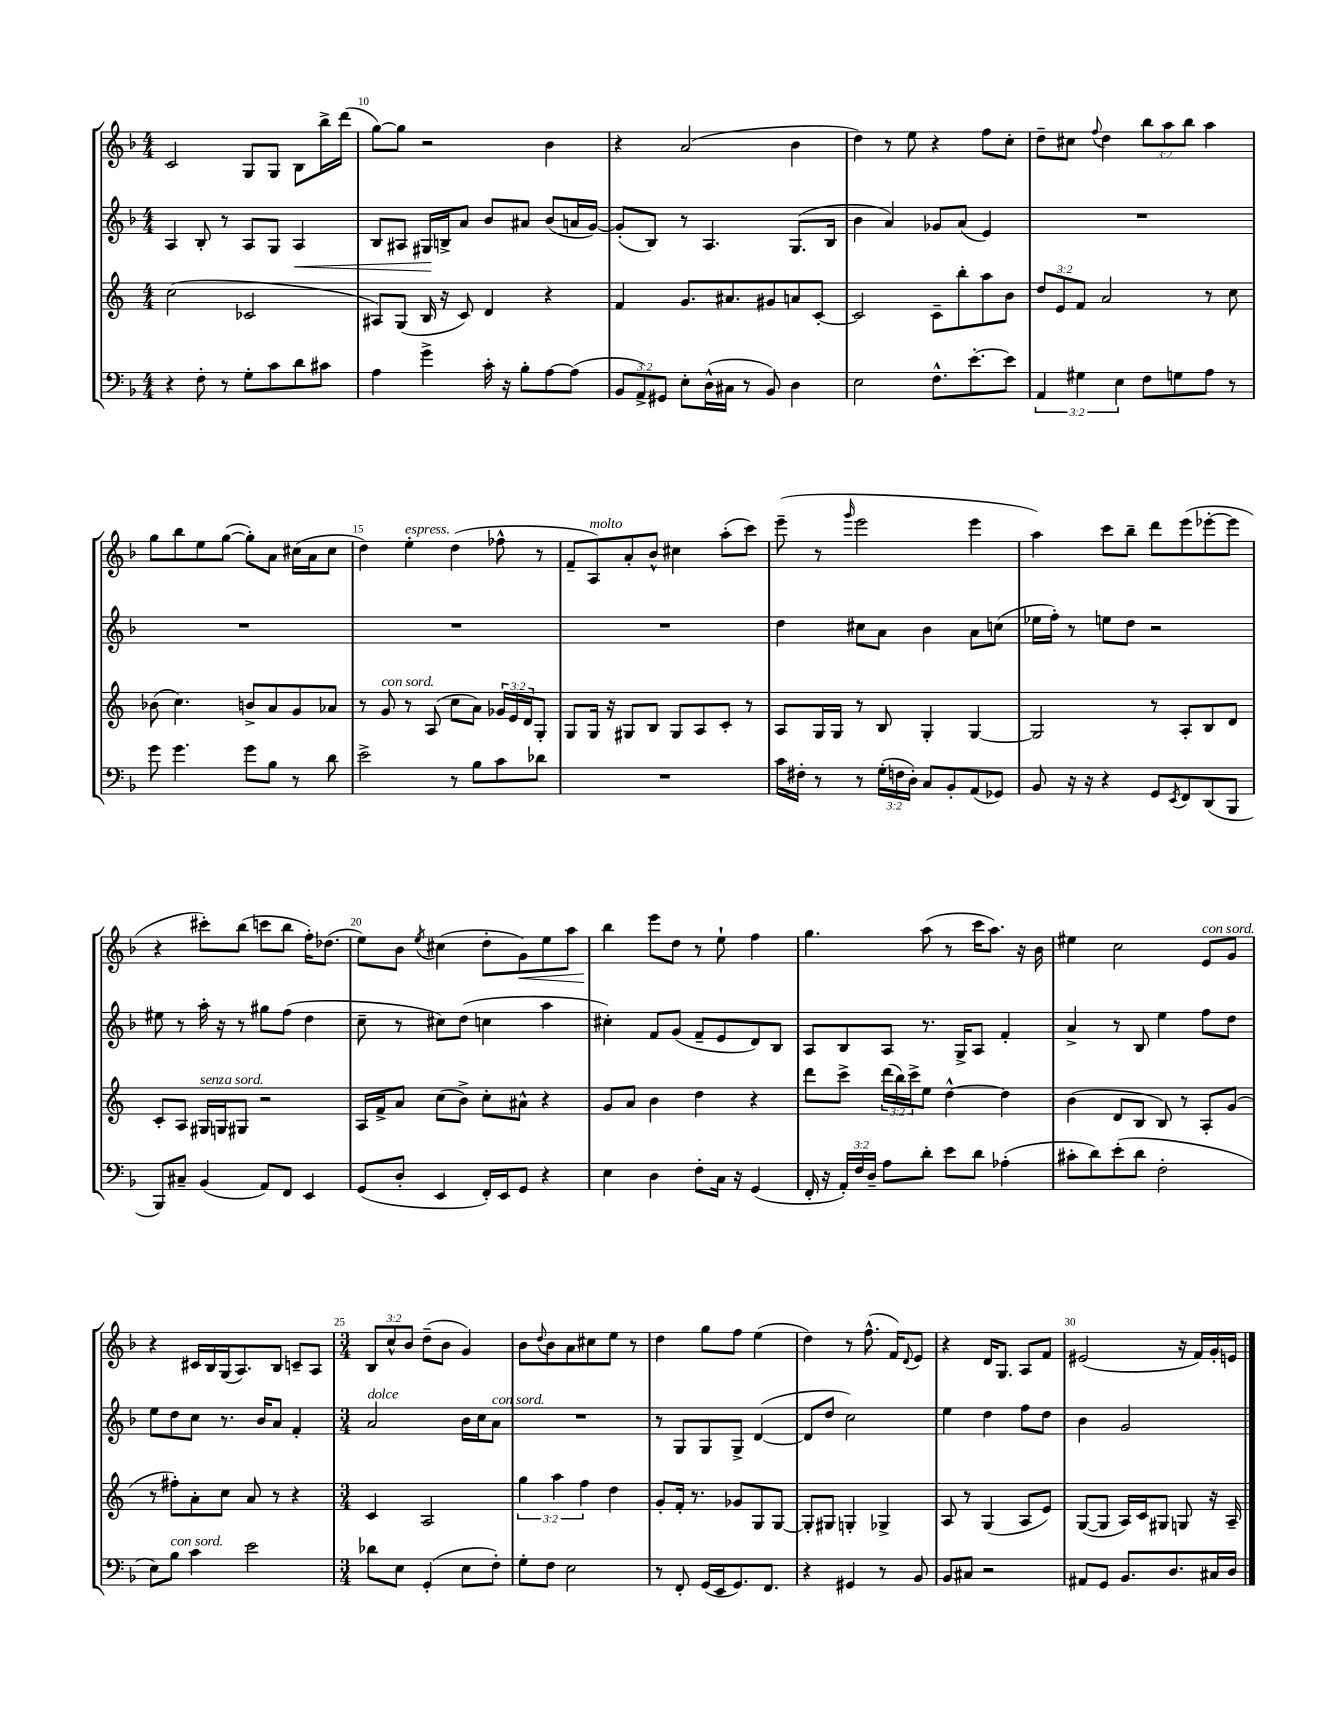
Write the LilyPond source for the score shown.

<<
\new StaffGroup <<
\new Staff = "s0" {
    \clef treble \key f \major \numericTimeSignature \time 4/4 \override Staff.TupletNumber.text = #tuplet-number::calc-fraction-text
    c'2 g8 g8 bes8 bes''16-> d'''16( |
    g''8~) g''8 r2 bes'4 |
    r4 a'2( bes'4 |
    d''4) r8 e''8 r4 f''8 c''8-. |
    d''8-- cis''8 \appoggiatura { f''8 } d''4 \tuplet 3/2 { bes''8 a''8 bes''8 } a''4 |
    g''8 bes''8 e''8 g''8~( g''8-.) a'8 cis''16( a'16 cis''8 |
    d''4) e''4-.^\markup { \italic "espress." } d''4( fes''8-^ r8 |
    f'8-- a8^\markup { \italic "molto" }) a'8-. bes'8-^ cis''4 a''8-.( c'''8) |
    e'''8--( r8 \grace { g'''16 } e'''2 e'''4 |
    a''4) c'''8 bes''8-- d'''8 e'''8( ees'''8~-. ees'''8 |
    r4 cis'''8-.) bes''8( c'''8 bes''8 f''16-.) des''8.( |
    e''8) bes'8 \acciaccatura { e''8 } cis''4( d''8-. g'8\<) e''8 a''8 |
    bes''4\! e'''8 d''8 r8 e''8-! f''4 |
    g''4. a''8( r8 c'''16 a''8.) r16 bes'16 |
    eis''4 c''2 e'8^\markup { \italic "con sord." } g'8 |
    r4 cis'16 bes16 g16( a8.) bes8 c'8-- a8 |
    \numericTimeSignature \time 3/4 \tuplet 3/2 { bes8 c''8-^ bes'8 } d''8--( bes'8 g'4) |
    bes'8 \appoggiatura { d''8 } bes'8 a'8 cis''8 e''8 r8 |
    d''4 g''8 f''8 e''4( |
    d''4) r8 f''8.-^( f'16) \appoggiatura { d'8 } e'8 |
    r4 d'16 g8. a8 f'8 |
    eis'2( r16 f'16) g'16-. e'16 \bar "|." |
}
\new Staff = "s1" {
    \clef treble \key f \major \numericTimeSignature \time 4/4
    a4 bes8-. r8 a8 g8 a4\< |
    bes8 ais8 gis16\! b16-> a'8 bes'8 ais'8 bes'8( a'16 g'16~) |
    g'8-.( bes8) r8 a4. g8.( bes16 |
    bes'4 a'4) ges'8 a'8( e'4) |
    R1 |
    R1 |
    R1 |
    R1 |
    d''4 cis''8 a'8 bes'4 a'8 c''8( |
    ees''16 f''16-.) r8 e''8 d''8 r2 |
    eis''8 r8 a''16-. r16 r8 gis''8 f''8( d''4 |
    c''8-- r8 cis''8) d''8( c''4 a''4 |
    cis''4-.) f'8 g'8( f'8-- e'8 d'8) bes8 |
    a8 bes8 a8 r8. g16-> a8 f'4-. |
    a'4-> r8 bes8 e''4 f''8 d''8 |
    e''8 d''8 c''8 r8. bes'16 a'8 f'4-. |
    \numericTimeSignature \time 3/4 a'2^\markup { \italic "dolce" } bes'16 c''16 a'8^\markup { \italic "con sord." } |
    R2. |
    r8 g8 g8 g8-> d'4~( |
    d'8 d''8 c''2) |
    e''4 d''4 f''8 d''8 |
    bes'4 g'2 \bar "|." |
}
\new Staff = "s2" {
    \clef treble \key c \major \numericTimeSignature \time 4/4 \override Staff.TupletNumber.text = #tuplet-number::calc-fraction-text
    c''2( ces'2 |
    ais8) g8( b16 r16 c'8) d'4 r4 |
    f'4 g'8. ais'8. gis'8 a'8 c'8~-. |
    c'2 c'8-- b''8-. a''8 b'8 |
    \tuplet 3/2 { d''8 e'8 f'8 } a'2 r8 c''8 |
    bes'8( c''4.) b'8-> a'8 g'8 aes'8 |
    r8 g'8^\markup { \italic "con sord." } r8 a8( c''8 a'8) \tuplet 3/2 { ges'16 e'16 d'16 } g8-. |
    g8 g16 r16 gis8 b8 gis8 a8 c'8-. r8 |
    a8 g16 g16 r8 b8 g4-. g4~ |
    g2 r8 a8-. b8 d'8 |
    c'8-. a8 gis16^\markup { \italic "senza sord." } g16 gis8 r2 |
    a16 f'16-> a'8 c''8( b'8->) c''8-. ais'8-^ r4 |
    g'8 a'8 b'4 d''4 r4 |
    d'''8 c'''8-> \tuplet 3/2 { d'''16( b''16) c'''16-> } e''8 d''4~-^ d''4 |
    b'4( d'8 b8 b8) r8 a8-. g'8( |
    r8 fis''8-.) a'8-. c''8 a'8 r8 r4 |
    \numericTimeSignature \time 3/4 c'4 a2 |
    \tuplet 3/2 { g''4 a''4 f''4 } d''4 |
    g'8-. f'16-. r8. ges'8 g8 g8~ |
    g8-. gis8 g4-. ges4-> |
    a8 r8 g4( a8 e'8) |
    g8~( g8 a16) c'16 gis8 g8 r16 a16-- \bar "|." |
}
\new Staff = "s3" {
    \clef bass \key f \major \numericTimeSignature \time 4/4 \override Staff.TupletNumber.text = #tuplet-number::calc-fraction-text
    r4 f8-. r8 g8-. c'8 d'8 cis'8 |
    a4 g'4-> c'16-. r16 bes8-. a8~ a8( |
    \tuplet 3/2 { bes,8 a,8->) gis,8 } e8-. d16-^( cis16 r8 bes,8) d4 |
    e2 f8.-^ e'8.~-. e'8 |
    \tuplet 3/2 { a,4 gis4 e4 } f8 g8 a8 r8 |
    g'8 g'4. g'8 bes8 r8 d'8 |
    e'2-> r8 bes8 c'8 des'8 |
    R1 |
    c'16 fis16-. r8 r8 \tuplet 3/2 { g16-.( f16 d16-.) } c8 bes,8-. a,8( ges,8) |
    bes,8 r16 r16 r4 g,8 \acciaccatura { e,8 } f,8 d,8( bes,,8 |
    bes,,8) cis8-- bes,4( a,8) f,8 e,4 |
    g,8( d8-. e,4 f,16-.) e,16 g,8 r4 |
    e4 d4 f8-. c16 r16 g,4( |
    f,16-. r16 \tuplet 3/2 { a,16-.) f16 d16-- } a8 d'8-. e'8 d'8 aes4-.( |
    cis'8-. d'8) e'8-.( d'8 f2-. |
    e8) bes8^\markup { \italic "con sord." } c'4 e'2 |
    \numericTimeSignature \time 3/4 des'8 e8 g,4-.( e8 f8-.) |
    g8-. f8 e2 |
    r8 f,8-. g,16( e,16 g,8.) f,8. |
    r4 gis,4 r8 bes,8 |
    bes,8 cis8 r2 |
    ais,8 g,8 bes,8. d8. cis16 d16 \bar "|." |
}
>>
>>
\layout { \context { \Score currentBarNumber = #9 \override BarNumber.break-visibility = ##(#f #t #t) barNumberVisibility = #(every-nth-bar-number-visible 5) } }
